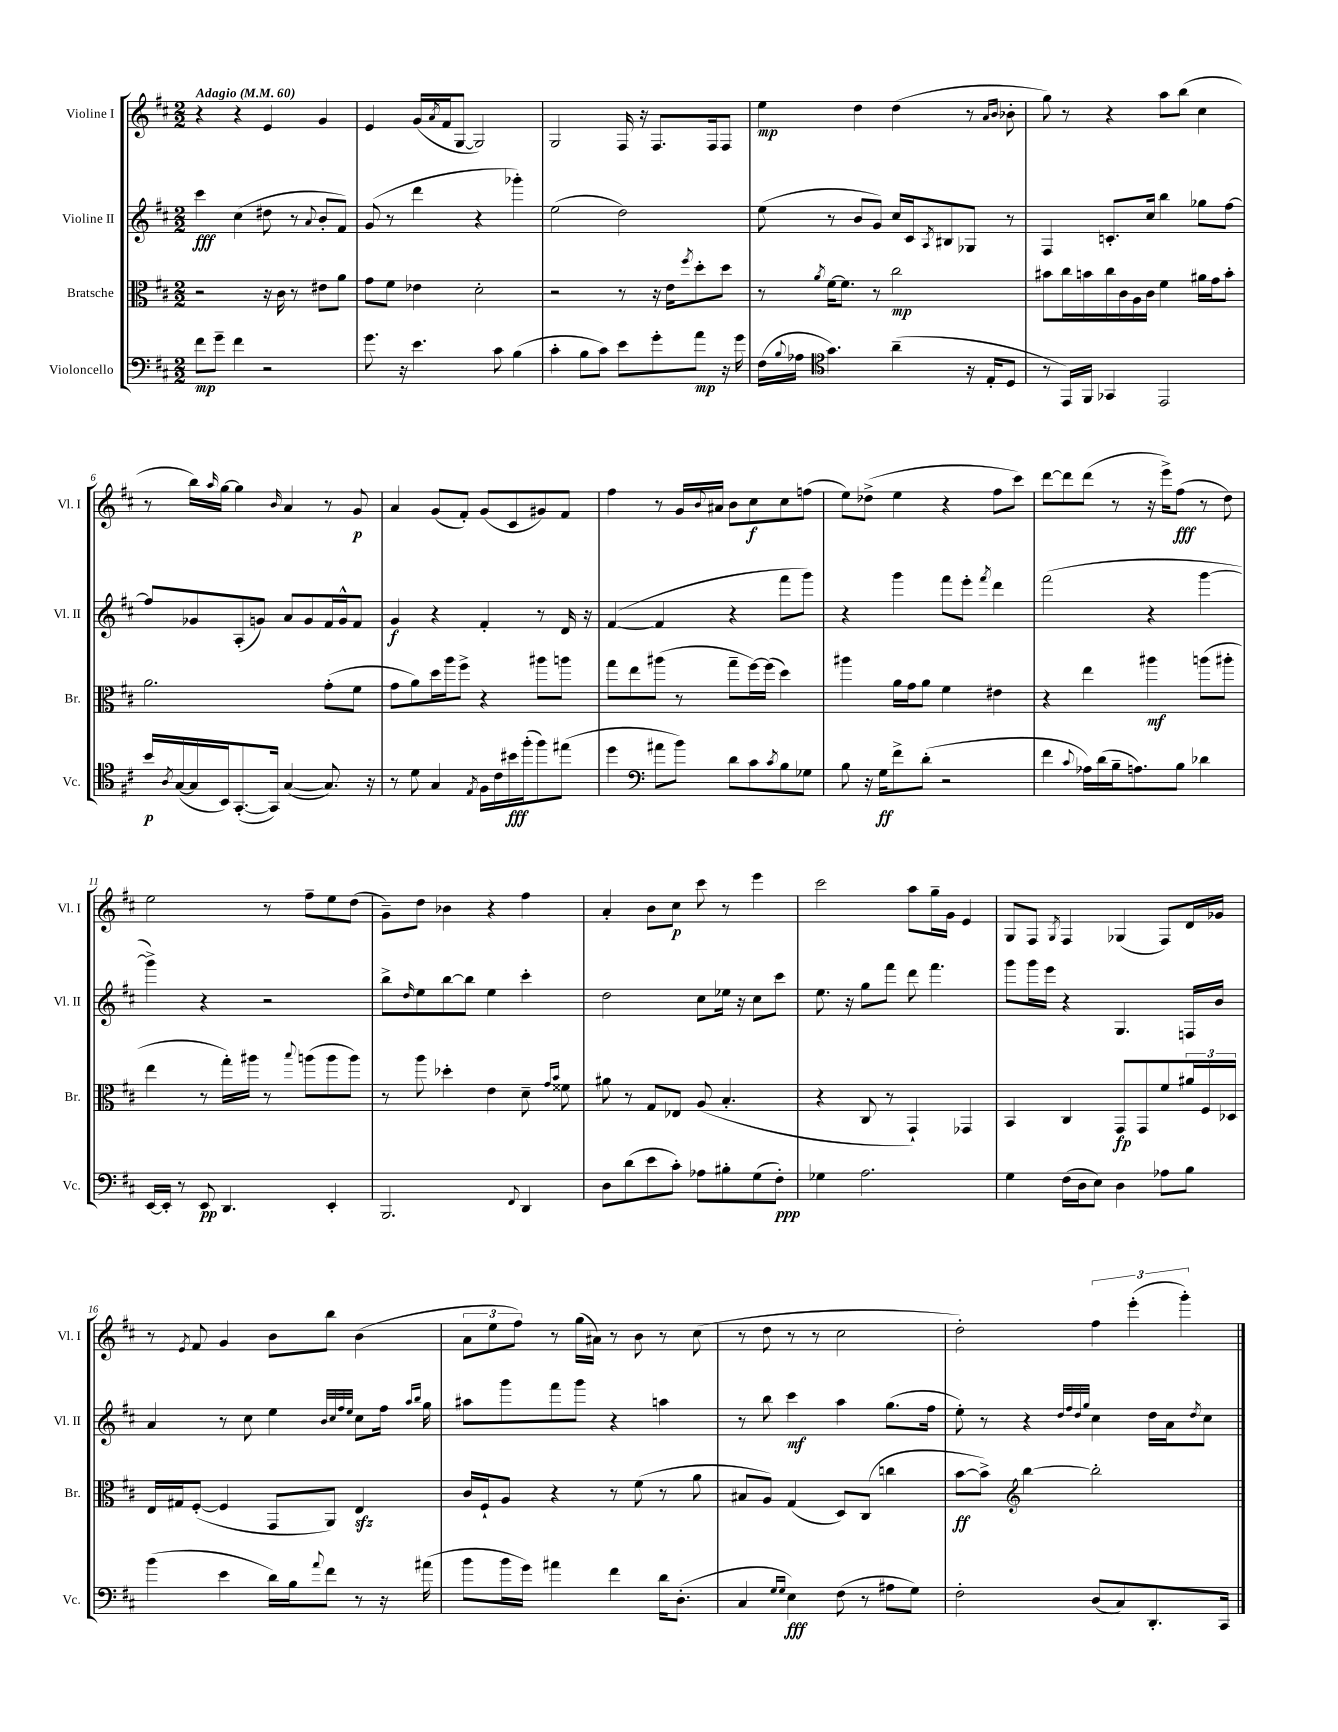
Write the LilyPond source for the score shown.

<<
\new StaffGroup <<
\new Staff = "s0" \with { instrumentName = "Violine I" shortInstrumentName = "Vl. I" } {
    \clef treble \key d \major \numericTimeSignature \time 2/2 \tempo "Adagio" 4 = 60
    r4 r4 e'4 g'4 |
    e'4 g'16( \acciaccatura { a'8 } fis'16 g8~ g2) |
    g2 fis16 r16 fis8. fis16 fis8 |
    e''4\mp d''4 d''4( r8 \grace { a'16 b'16 } bes'8-. |
    g''8) r8 r4 a''8 b''8( cis''4 |
    r8 b''16) \grace { a''16 } g''16~ g''4 \grace { b'16 } a'4 r8 g'8\p |
    a'4 g'8( fis'8-.) g'8( cis'8 gis'8) fis'8 |
    fis''4 r8 g'16 \appoggiatura { b'8 } ais'16 b'8 cis''8\f cis''8 f''8( |
    e''8) des''8->( e''4 r4 fis''8 cis'''8) |
    d'''8~ d'''8 d'''8( r8 r16 e'''16->) fis''8\fff( r8 d''8) |
    e''2 r8 fis''8-- e''8 d''8( |
    g'8--) d''8 bes'4 r4 fis''4 |
    a'4-. b'8 cis''8\p cis'''8 r8 e'''4 |
    cis'''2 a''8 g''16-- g'16 e'4 |
    g8 fis8 \acciaccatura { g8 } fis4 ges4( fis8) d'16 ges'16 |
    r8 \acciaccatura { e'8 } fis'8 g'4 b'8 b''8 b'4( |
    \tuplet 3/2 { a'8 e''8 fis''8) } r8 g''16( ais'16) r8 b'8 r8 cis''8( |
    r8 d''8 r8 r8 cis''2 |
    d''2-.) \tuplet 3/2 { fis''4 e'''4-.( g'''4-.) } \bar "|." |
}
\new Staff = "s1" \with { instrumentName = "Violine II" shortInstrumentName = "Vl. II" } {
    \clef treble \key d \major \numericTimeSignature \time 2/2
    cis'''4\fff cis''4( dis''8 r8 \appoggiatura { a'8 } b'8-. fis'8) |
    g'8( r8 d'''4 r4 ges'''4-.) |
    e''2( d''2) |
    e''8( r8 b'8 g'8) cis''16 cis'16 \acciaccatura { a8 } bis8 ges8 r8 |
    fis4 c'8.-. cis''16 b''4 ges''8 fis''8~ |
    fis''8 ges'8 a8-.( g'8) a'8 g'8 fis'16 g'16-^ fis'8 |
    g'4\f r4 fis'4-. r8 d'16 r16 |
    fis'4~( fis'4 r4 fis'''8 g'''8) |
    r4 g'''4 fis'''8 e'''8-. \acciaccatura { fis'''8 } d'''4 |
    fis'''2( r4 g'''4~ |
    g'''4->) r4 r2 |
    b''8-> \grace { d''16 } e''8 b''8~ b''8 e''4 cis'''4-. |
    d''2 cis''8 ees''16 r16 cis''8 cis'''8 |
    e''8. r16 g''8 fis'''8 d'''8 fis'''4. |
    g'''8 g'''16 e'''16 r4 g4. f16 b'16 |
    a'4 r8 cis''8 e''4 \grace { b'32 cis''32 fis''32 e''32 } cis''8 fis''16 \grace { a''16 b''16 } g''16 |
    ais''8 g'''8 fis'''8 g'''8 r4 a''4 |
    r8 b''8 cis'''4\mf a''4 g''8.( fis''16 |
    e''8-.) r8 r4 \grace { d''32 fis''32 d''32 g''32 } cis''4 d''16 a'16 \acciaccatura { d''8 } cis''8 \bar "|." |
}
\new Staff = "s2" \with { instrumentName = "Bratsche" shortInstrumentName = "Br." } {
    \clef alto \key d \major \numericTimeSignature \time 2/2
    r2 r16 cis'16 r8 eis'8 a'8 |
    g'8 fis'8 ees'4 d'2-. |
    r2 r8 r16 e'16 \acciaccatura { fis''8 } d''8-. d''8 |
    r8 \acciaccatura { a'8 } fis'16~ fis'8. r8 cis''2\mp |
    bis'8 cis''16 b'16 cis''16 cis'16 a16 cis'16 fis'4 ais'16 g'16 b'8-. |
    a'2. g'8-.( fis'8 |
    g'8 a'8) d''16 a''16 fis''8-> r4 ais''8 a''8 |
    g''8 e''8 ais''8( r8 g''8-- fis''16~) fis''16( d''4) |
    ais''4 a'16 g'16 a'8 fis'4 eis'4 |
    r4 e''4 ais''4\mf a''8( ais''8-. |
    e''4 r8 g''16-.) ais''16 r8 \appoggiatura { b''8 } a''8( a''8 a''8) |
    r8 a''8 des''4-. e'4 d'8-- \grace { g'16 b'16 } fisis'8 |
    ais'8 r8 g8 ees8 a8( b4.-. |
    r4 cis8 r8 g,4-!) ges,4 |
    b,4 cis4 g,8\fp g,8 fis'8 \tuplet 3/2 { ais'16 fis16 des16 } |
    e16 gis16 fis8~-.( fis4 g,8 a,8) e4\sfz |
    cis'16 fis16-! a8 r4 r8 fis'8( r8 a'8 |
    bis8 a8) g4( d8) cis8( c''4 |
    b'8~\ff b'8->) \clef treble b''4~ b''2-. \bar "|." |
}
\new Staff = "s3" \with { instrumentName = "Violoncello" shortInstrumentName = "Vc." } {
    \clef bass \key d \major \numericTimeSignature \time 2/2
    fis'8\mp g'8-- fis'4 r2 |
    g'8. r16 e'4. cis'8 b4( |
    cis'4-. b8 cis'8) e'8 g'8-. a'8\mp r16 g'16 |
    fis16( \appoggiatura { b8 } aes16 \clef tenor g'4.) a'4--( r16 e16-. d8 |
    r8 e,16) fis,16 ges,4 e,2 |
    b'16\p \acciaccatura { a8 } g16~( g16 b,16) g,8.~-.( g,16) g4~( g8.) r16 |
    r8 d'8 g4 \acciaccatura { e8 } fis16 cis'16 bis'16\fff fis''16-.( fis''8) eis''8( |
    d''4 \clef bass ais'8 b'8) d'8 cis'8 \acciaccatura { cis'8 } b8 ges8 |
    b8 r16 g16\ff fis'8-> d'8-.( r2 |
    fis'4 \appoggiatura { cis'8 } aes16) d'16( b16-- a8.) b8 des'4 |
    e,16~ e,16-. r8 e,8\pp d,4. e,4-. |
    b,,2. \appoggiatura { fis,8 } d,4 |
    d8 d'8( e'8 cis'8-.) aes8 bis8-. g8( fis8-.\ppp) |
    ges4 a2. |
    g4 fis16( d16 e8) d4 aes8 b8 |
    b'4( e'4 d'16) b16 \appoggiatura { a'8 } fis'8 r8 r16 ais'16( |
    b'8 b'16 g'16) ais'4 fis'4 d'16 d8.-.( |
    cis4 \grace { g16 g16 } e4\fff) fis8( r8 ais8 g8) |
    fis2-. d8( cis8) d,8.-. cis,16 \bar "|." |
}
>>
>>
